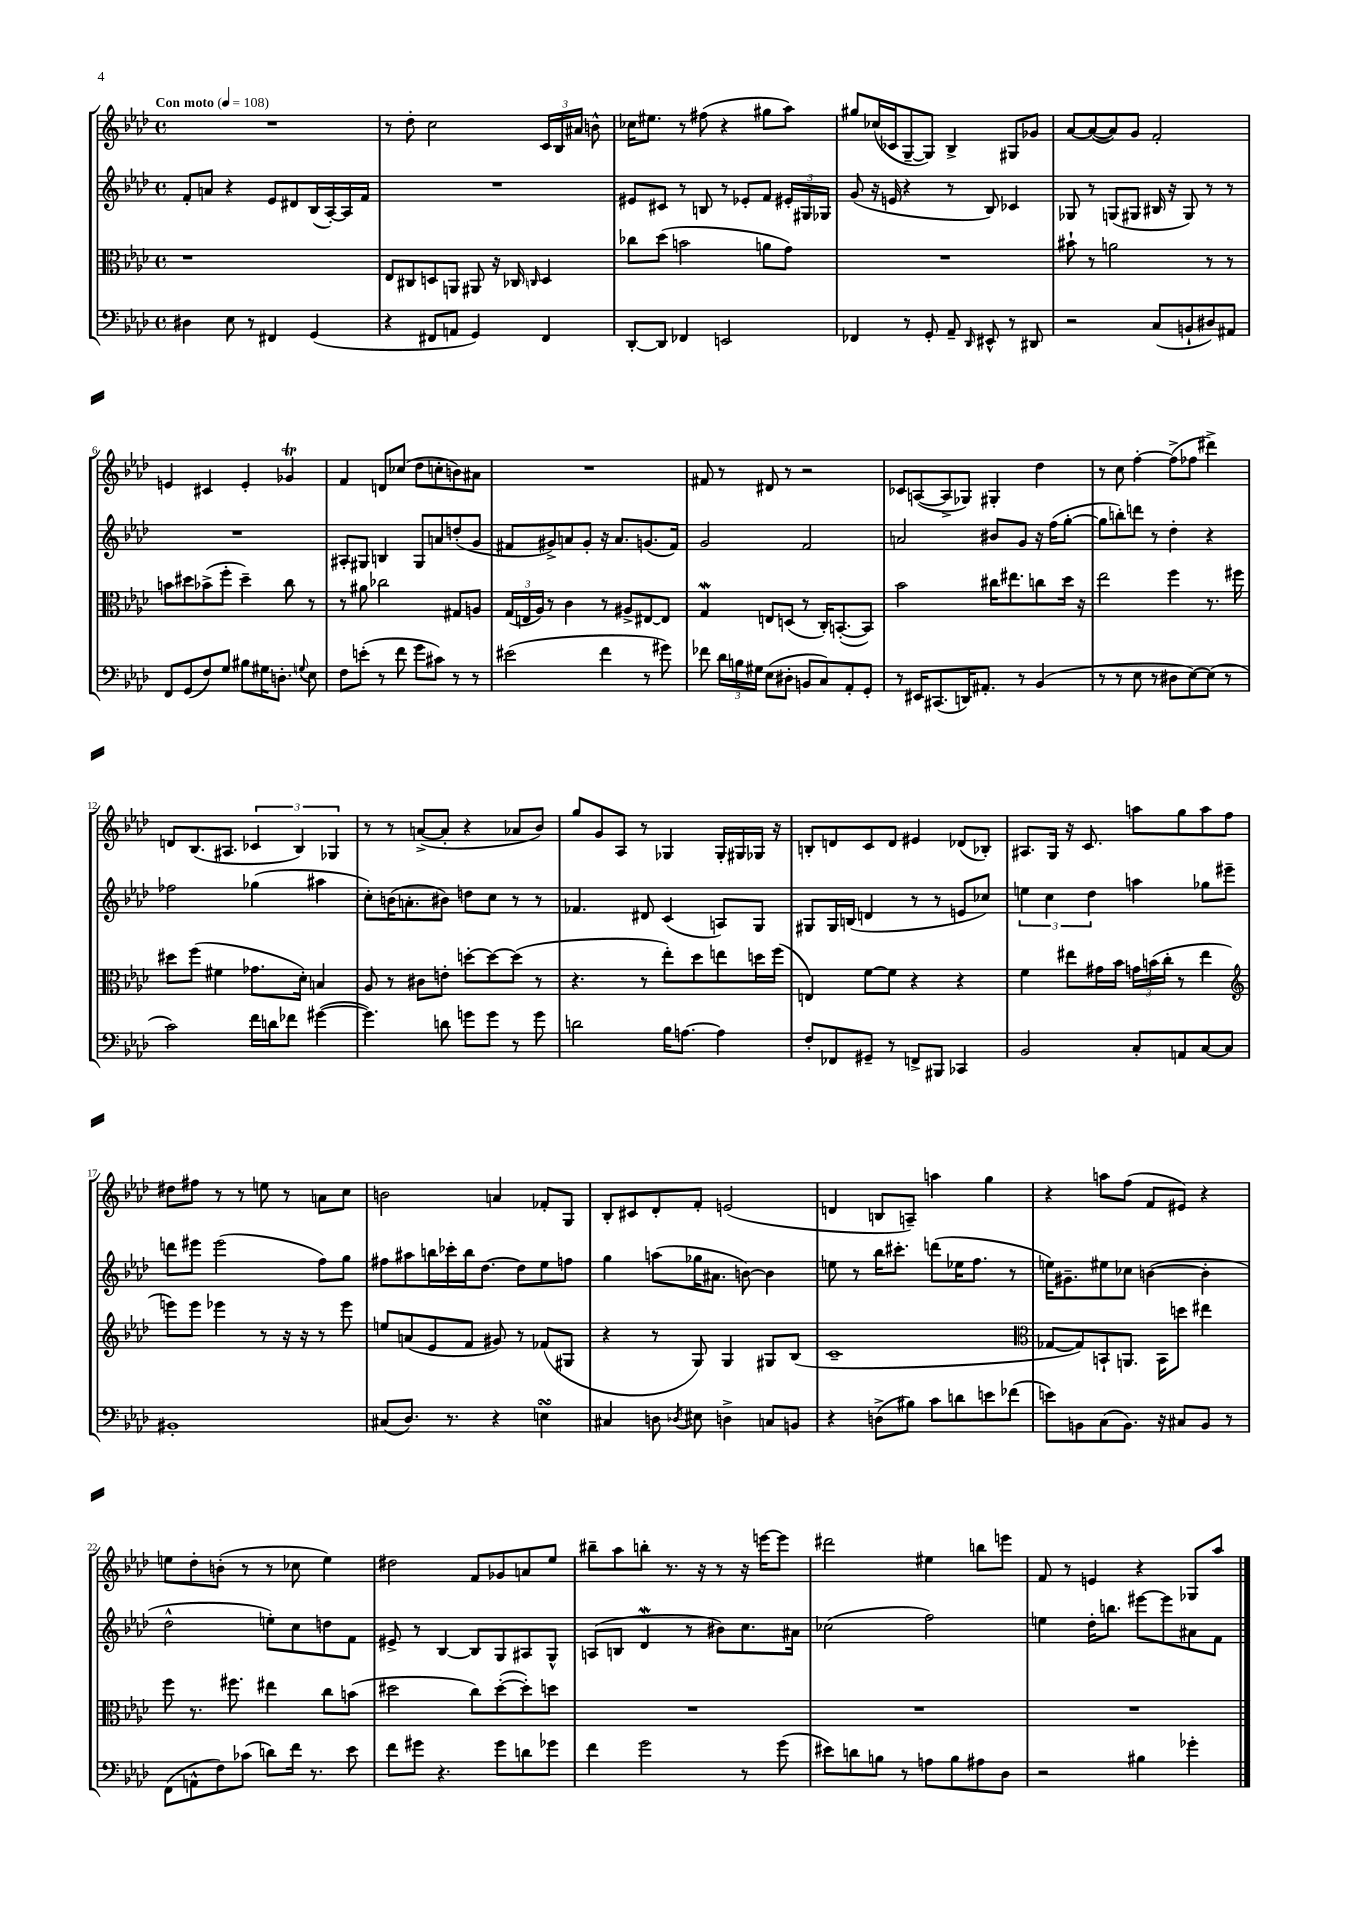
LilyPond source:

<<
\new StaffGroup <<
\new Staff = "s0" {
    \clef treble \key aes \major \defaultTimeSignature \time 4/4 \tempo "Con moto" 4 = 108
    \autoBeamOff R1 |
    r8 des''8-. c''2 \tuplet 3/2 { c'16[ bes16 ais'16] } b'8-^ |
    ces''16[ eis''8.] r8 fis''8( r4 gis''8[ aes''8]) |
    gis''8[ ces''16( ces'16 g8~-- g8]) bes4-> gis8[ ges'8] |
    aes'8[~ aes'8~( aes'8) g'8] f'2-. |
    e'4 cis'4 e'4-. ges'4\trill |
    f'4 d'8[ ces''8]( des''8[ c''8-. b'8) ais'8] |
    R1 |
    fis'8 r8 dis'8 r8 r2 |
    ces'8[ a8~( a8-> ges8]) gis4-. des''4 |
    r8 c''8 f''4~-. f''8[->( fes''8] dis'''4->) |
    d'8[ bes8.( ais8.] \tuplet 3/2 { ces'4 bes4) ges4 } |
    r8 r8 a'8[~->( a'8]-. r4 aes'8[ bes'8]) |
    g''8[ g'8 aes8] r8 ges4 ges16[-. gis16 ges16] r16 |
    b8[-. d'8 c'8 d'8] eis'4 des'8[( bes8]-.) |
    ais8.[ g16] r16 c'8. a''8[ g''8 a''8 f''8] |
    dis''8[ fis''8] r8 r8 e''8 r8 a'8[ c''8] |
    b'2 a'4 fes'8[-. g8] |
    bes8[-. cis'8 des'8-. f'8]-. e'2( |
    d'4 b8[ a8]--) a''4 g''4 |
    r4 a''8[ f''8]( f'8[ eis'8]) r4 |
    e''8[ des''8-. b'8]-.( r8 r8 ces''8 e''4) |
    dis''2 f'8[ ges'8 a'8 ees''8] |
    bis''8[-- aes''8 b''8]-. r8. r16 r8 r16 e'''16[~ e'''8] |
    dis'''2 eis''4 b''8[ e'''8] |
    f'8 r8 e'4 r4 ges8[ aes''8] \bar "|." |
}
\new Staff = "s1" {
    \clef treble \key aes \major \defaultTimeSignature \time 4/4
    \autoBeamOff f'8[-. a'8] r4 ees'8[ dis'8 bes16( aes16~-.) aes16 f'16] |
    R1 |
    eis'8[ cis'8] r8 b8 r8 ees'8[-. f'8] \tuplet 3/2 { eis'16[-. gis16 ges16] } |
    g'8( r16 e'16 r4 r8 bes8) ces'4 |
    ges8 r8 g8[( gis8] bis16 r16 gis8) r8 r8 |
    R1 |
    ais8[-. gis8] b4 gis8[ a'8 d''8-.( g'8] |
    fis'8[ gis'8->) a'8 gis'8]-. r16 a'8.[ g'8.( fis'16]) |
    g'2 f'2 |
    a'2 bis'8[ g'8] r16 f''16[( g''8]~-. |
    g''8[ b''8-.) d'''8] r8 des''4-. r4 |
    fes''2 ges''4( ais''4 |
    c''8[-.) b'16( a'8.-. bis'8]) d''8[ c''8] r8 r8 |
    fes'4. dis'8 c'4( a8[) g8] |
    gis8[ gis16 b16]( d'4 r8 r8 e'8[ ces''8]) |
    \tuplet 3/2 { e''4 c''4 des''4 } a''4 ges''8[ eis'''8]-- |
    d'''8[ eis'''8] eis'''2( f''8[) g''8] |
    fis''8[ ais''8 b''16 ces'''16-. b''16 des''8.]~ des''8[ ees''8 f''8] |
    g''4 a''8[( ges''16 ais'8.] b'8~) b'4 |
    e''8 r8 bes''16[ cis'''8.]-. d'''8[( ees''16 f''8.] r8 |
    e''16[) gis'8.-- eis''8 ces''8] b'4~( b'4-. |
    des''2-^ e''8[-.) c''8 d''8 f'8] |
    eis'8-> r8 bes4~ bes8[ g8 ais8 g8]-^ |
    a8[( b8] des'4\mordent r8 bis'8[) c''8. ais'16] |
    ces''2( f''2) |
    e''4 des''16[-. b''8.] eis'''8[~ eis'''8 ais'8 f'8] \bar "|." |
}
\new Staff = "s2" {
    \clef alto \key aes \major \defaultTimeSignature \time 4/4
    \autoBeamOff r1 |
    ees8[ cis8 d8 a,8] ais,8 r16 ces16 \grace { c16 } d4 |
    ces''8[ des''8]( b'2 a'8[ g'8]) |
    R1 |
    bis'8-! r8 a'2 r8 r8 |
    b'8[ dis''8 bes'8->( f''8]-. dis''4--) c''8 r8 |
    r8 ais'8 ces''2 gis8[ a8] |
    \tuplet 3/2 { g16[( e16 aes16]) } r8 c'4 r8 ais8[-> eis8~ eis8] |
    g4\mordent e8[ d8]( r8 c16[-.) b,8.~-.( b,8]) |
    bes'2 cis''16[ eis''8. c''8 des''16] r16 |
    ees''2 f''4 r8. fis''16 |
    dis''8[ f''8]( fis'4 ges'8.[ des'16]-.) b4 |
    aes8 r8 cis'8[ e'8]-. d''8[~-. d''8~ d''8]( r8 |
    r4. r8 ees''8[-.) des''8 e''8 d''16 f''16]( |
    e4) f'8[~ f'8] r4 r4 |
    f'4 eis''8[ gis'16 bes'16] \tuplet 3/2 { g'16[ b'16( c''16]-. } r8 eis''4 |
    \clef treble e'''8[) e'''8] ees'''4 r8 r16 r16 r8 ees'''8 |
    e''8[ a'8( ees'8 f'8] gis'8) r8 fes'8[( gis8] |
    r4 r8 g8) g4 gis8[ bes8]( |
    c'1-- |
    \clef alto ges8[~ ges8) b,8-! a,8.] b,16[ d''8] eis''4 |
    f''8 r8. fis''8. eis''4 c''8[ b'8]( |
    dis''2 c''8[) dis''8~-.( dis''8-.) d''8] |
    R1 |
    R1 |
    R1 \bar "|." |
}
\new Staff = "s3" {
    \clef bass \key aes \major \defaultTimeSignature \time 4/4
    \autoBeamOff dis4 ees8 r8 fis,4 g,4( |
    r4 fis,8[ a,8] g,4) fis,4 |
    des,8[~-. des,8] fes,4 e,2 |
    fes,4 r8 g,8-. aes,8-- \grace { des,16 } eis,8-^ r8 dis,8 |
    r2 c8[( b,8-! dis8) ais,8] |
    f,8[ g,8( f8) g8] bis8[ gis16 d8.]-. \appoggiatura { g8 } ees8 |
    f8[ e'8]-.( r8 f'8 g'8[ cis'8]) r8 r8 |
    eis'2( f'4 r8 gis'8) |
    fes'8 \tuplet 3/2 { des'16[ b16 gis16] } ees8[( dis8]-. b,8[ c8) aes,8-. g,8]-. |
    r8 eis,16[ cis,8.( d,16) ais,8.]-. r8 bes,4( |
    r8 r8 ees8 r8 dis8[ ees8~) ees8]( r8 |
    c'2) f'16[ d'16 fes'8] gis'4~( |
    gis'4.) d'8 g'8[ g'8] r8 g'8 |
    d'2 bes16[ a8.]~ a4 |
    f8[-. fes,8 gis,8]-- r8 f,8[-> bis,,8] ces,4 |
    bes,2 c8[-. a,8 c8~ c8] |
    bis,1-. |
    cis8[( des8.]) r8. r4 e4\turn |
    cis4 d8 \acciaccatura { des8 } eis8 d4-> c8[ b,8] |
    r4 d8[->( bis8]) c'8[ d'8 e'8 fes'8]( |
    e'8[) b,8 c8( b,8.]) r16 cis8[ b,8] r8 |
    f,8[( a,8-^ f8) ces'8]( d'8[) f'16] r8. ees'8 |
    f'8[ gis'8] r4. gis'8[ d'8 ges'8] |
    f'4 g'2 r8 g'8( |
    eis'8[) d'8 b8] r8 a8[ b8 ais8 des8] |
    r2 bis4 ges'4-. \bar "|." |
}
>>
>>
